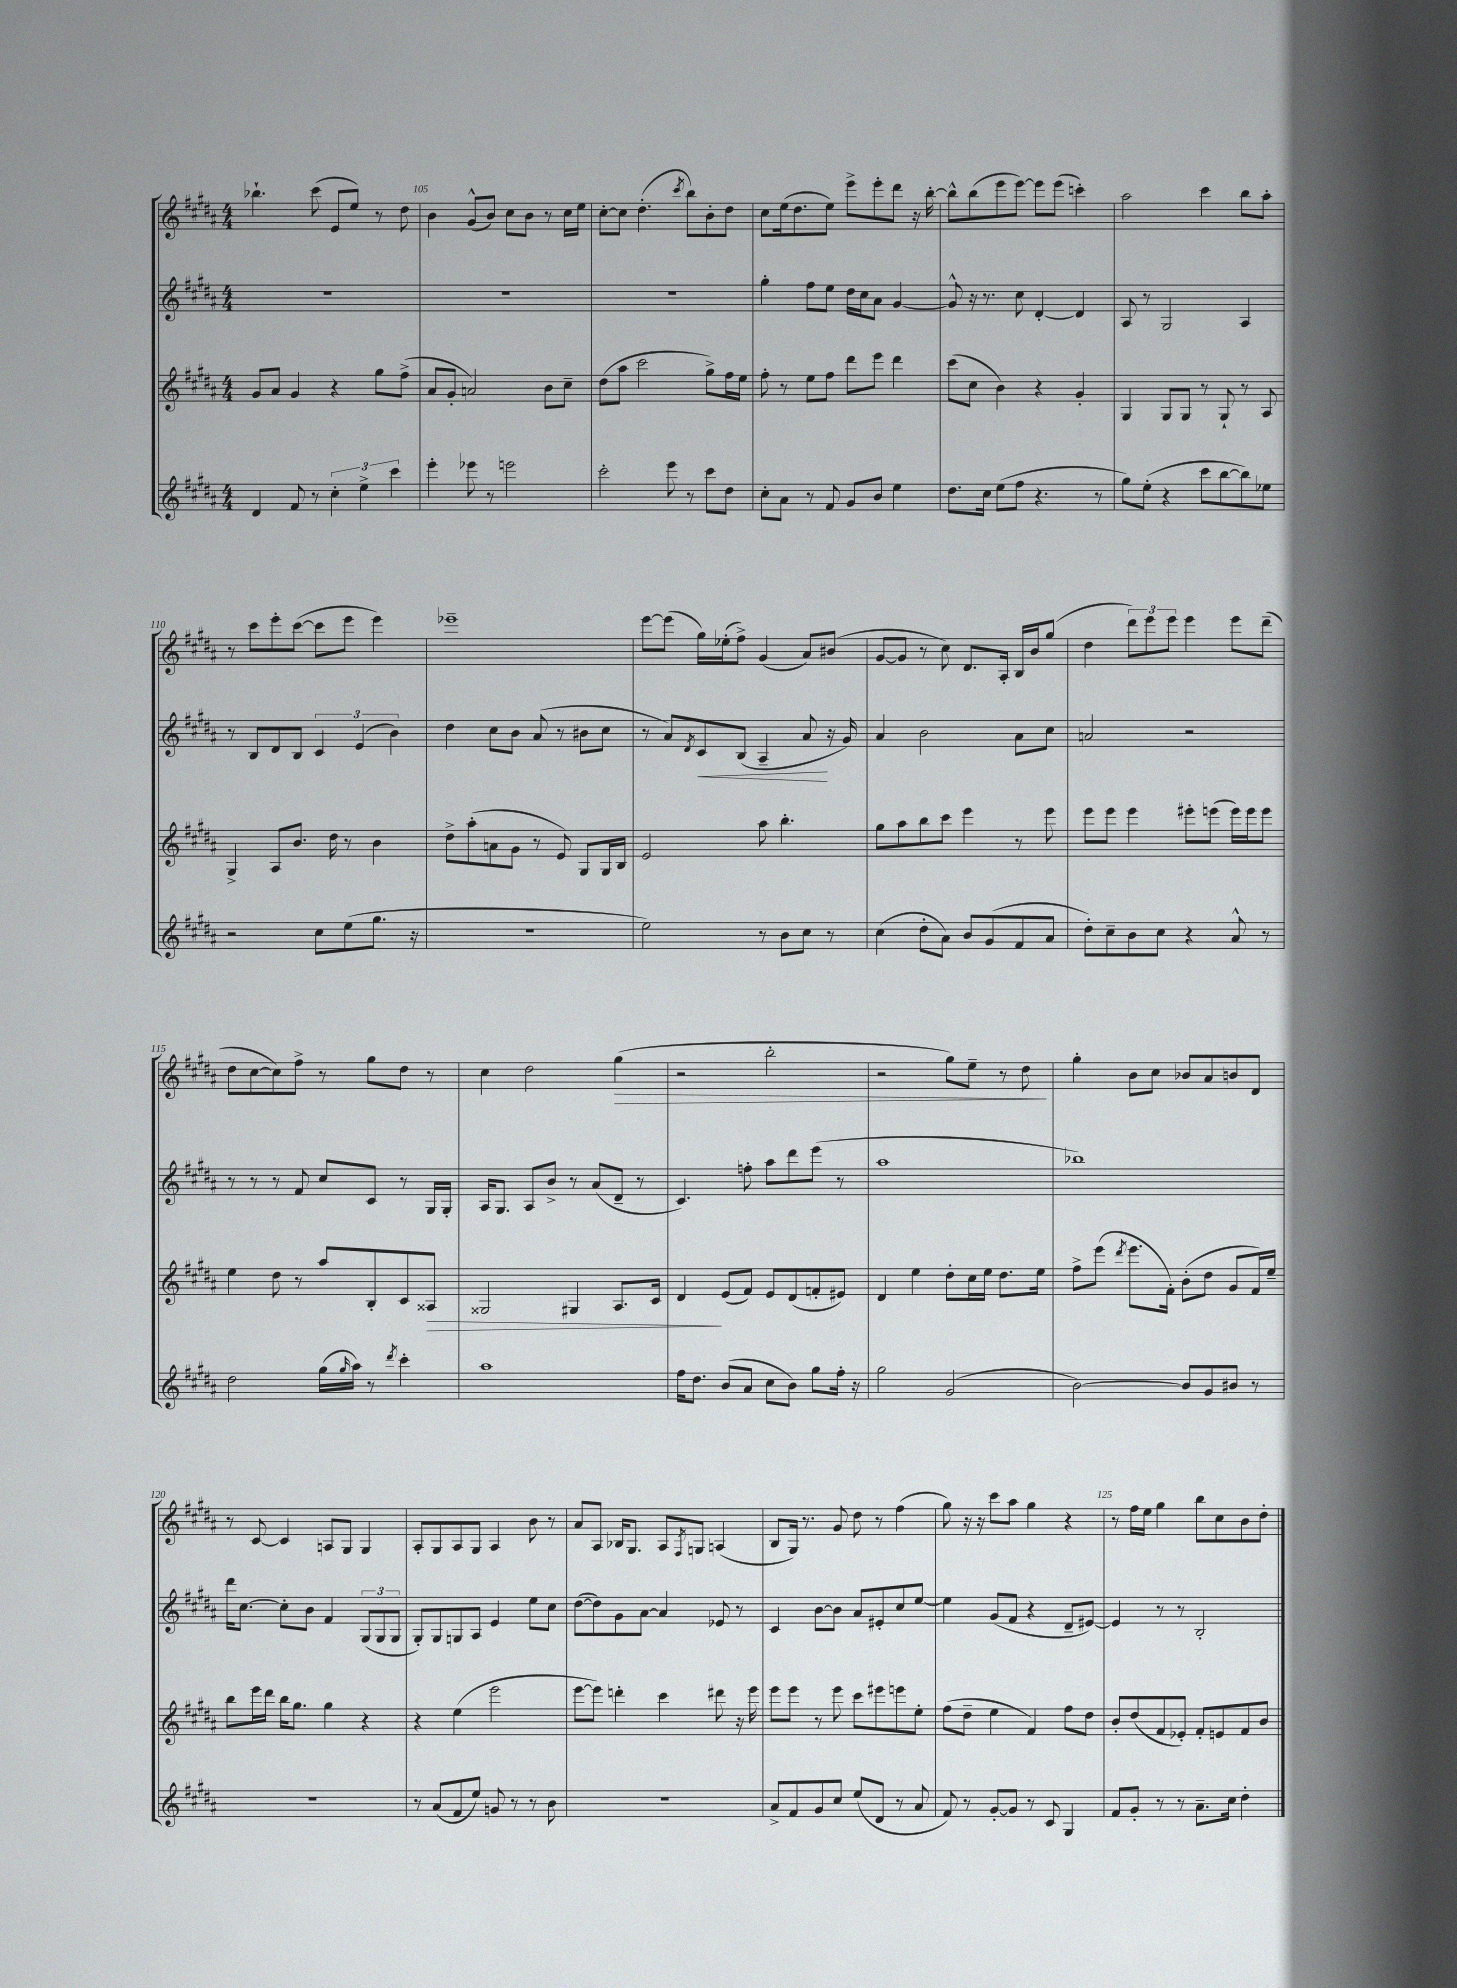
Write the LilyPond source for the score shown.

<<
\new StaffGroup <<
\new Staff = "s0" {
    \clef treble \key b \major \numericTimeSignature \time 4/4
    bes''4.-! cis'''8( e'8 e''8) r8 dis''8 |
    b'4 gis'8-^( b'8) cis''8 b'8 r8 cis''16 e''16 |
    cis''8~-. cis''8 dis''4.-.( \acciaccatura { cis'''8 } b''8) b'8-. dis''8 |
    cis''8 e''16( dis''8. e''8) e'''8-> e'''8-. dis'''8 r16 b''16~-. |
    b''8-^ b''8( e'''8 e'''8~) e'''8 e'''8( c'''4-.) |
    ais''2 cis'''4 b''8 ais''8-. |
    r8 cis'''8 e'''8-. cis'''8~( cis'''8 e'''8 e'''4) |
    ees'''1-- |
    e'''8~ e'''8( gis''16) ees''16-.( fis''8->) gis'4( ais'8) bis'8( |
    gis'8~ gis'8 r8 cis''8) dis'8. ais16-. b16 b'16 gis''8( |
    dis''4 \tuplet 3/2 { dis'''8) e'''8 e'''8 } e'''4 e'''8 dis'''8--( |
    dis''8 cis''8~ cis''8) fis''8-> r8 gis''8 dis''8 r8 |
    cis''4 dis''2 gis''4\>( |
    r2 b''2-. |
    r2 gis''8) e''8-- r8 dis''8\! |
    gis''4-. b'8 cis''8 bes'8 ais'8 b'8 dis'8 |
    r8 cis'8~ cis'4 a8 gis8 gis4 |
    ais8-. gis8 ais8 gis8 ais4 b'8 r8 |
    ais'8 ais8 bes16 gis8. ais8 \acciaccatura { fis8 } g8 a4( |
    b8 gis16) r8. gis'8 dis''8 r8 fis''4( |
    gis''8) r16 r16 cis'''8 ais''8 gis''4 r4 |
    r8 fis''16 e''16 gis''4 b''8 cis''8 b'8 dis''8-. \bar "|." |
}
\new Staff = "s1" {
    \clef treble \key b \major \numericTimeSignature \time 4/4
    R1 |
    R1 |
    R1 |
    gis''4-. fis''8 e''8 dis''16 cis''16 ais'8 gis'4~ |
    gis'8-^ r16 r8. cis''8 dis'4~-. dis'4 |
    ais8 r8 gis2 ais4 |
    r8 b8 dis'8 b8 \tuplet 3/2 { cis'4 e'4( b'4) } |
    dis''4 cis''8 b'8 ais'8( r8 bis'8 cis''8 |
    r8 ais'8) \acciaccatura { dis'8 } cis'8\< b8( ais4-- ais'8\! r16 gis'16) |
    ais'4 b'2 ais'8 cis''8 |
    a'2 r2 |
    r8 r8 r8 fis'8 cis''8 cis'8 r8 gis16 gis16-. |
    ais16 gis8. ais8 b'8-> r8 ais'8( dis'8-- r8 |
    cis'4.) f''8-. ais''8 dis'''8 e'''8( r8 |
    ais''1 |
    bes''1) |
    dis'''16 cis''8.~ cis''8-. b'8 fis'4 \tuplet 3/2 { gis8( gis8 gis8 } |
    gis8-.) gis8 g8 ais8 e'4 e''8 cis''8 |
    dis''8~( dis''8) gis'8 ais'8~ ais'4 ees'8 r8 |
    cis'4 b'8~ b'8 ais'8 eis'8-. cis''8 e''8~ |
    e''4 gis'8( fis'8 r4 dis'8-- eis'8~) |
    eis'4 r8 r8 b2-. \bar "|." |
}
\new Staff = "s2" {
    \clef treble \key b \major \numericTimeSignature \time 4/4
    gis'8 ais'8 gis'4 r4 gis''8 fis''8->( |
    ais'8 gis'8-. a'2) b'8 cis''8-- |
    dis''8( ais''8 cis'''2 gis''8->) fis''16 e''16 |
    fis''8-. r8 e''8 fis''8 dis'''8 e'''8 dis'''4 |
    cis'''8( cis''8 b'4) r4 gis'4-. |
    gis4 gis8 gis8 r8 gis8-! r8 ais8 |
    gis4-> ais8 b'8. dis''16 r8 b'4 |
    dis''8-> ais''8-.( a'8 gis'8 r8 e'8) gis8 gis16 b16 |
    e'2 ais''8 b''4.-. |
    gis''8 ais''8 b''8 cis'''8 e'''4 r8 e'''8 |
    e'''8 e'''8 e'''4 eis'''8-. e'''8( e'''16) e'''16 e'''8 |
    e''4 dis''8 r8 ais''8 b8-. cis'8 aisis8\> |
    gisis2 gis4 ais8. cis'16 |
    dis'4\! e'8( fis'8) e'8 dis'8( f'8-. eis'8) |
    dis'4 e''4 dis''8-. cis''16 e''16 dis''8. e''16 |
    fis''8-> e'''8( \acciaccatura { dis'''8 } e'''8. fis'16-.) b'8-.( dis''8 gis'8 fis'16) e''16-- |
    b''8 e'''16 dis'''16 b''16 gis''8. gis''4 r4 |
    r4 e''4( e'''2 |
    e'''8~ e'''8) d'''4-. cis'''4 dis'''8 r16 e'''16 |
    e'''8 e'''8 r8 e'''8 cis'''8 eis'''8 e'''8 e''8-. |
    fis''8( dis''8-- e''4 fis'4) fis''8 dis''8 |
    b'8-. dis''8( fis'8 ees'8-.) fis'8-. e'8 fis'8 b'8 \bar "|." |
}
\new Staff = "s3" {
    \clef treble \key b \major \numericTimeSignature \time 4/4
    dis'4 fis'8 r8 \tuplet 3/2 { cis''4-. e''4-> cis'''4 } |
    e'''4-. ees'''8 r8 e'''2 |
    cis'''2-. e'''8 r8 cis'''8 dis''8 |
    cis''8-. ais'8 r8 fis'8 gis'8 b'8 e''4 |
    dis''8. cis''16 e''8( fis''8 r4. r8 |
    gis''8) e''8-.( r4 cis'''8 b''8~ b''8) ees''8 |
    r2 cis''8 e''8( gis''8. r16 |
    r1 |
    e''2) r8 b'8 cis''8 r8 |
    cis''4( dis''8-. ais'8) b'8 gis'8( fis'8 ais'8 |
    dis''8-.) cis''8-- b'8 cis''8 r4 ais'8-^ r8 |
    dis''2 gis''16( \grace { gis''16 } ais''16) r8 \acciaccatura { dis'''8 } cis'''4-. |
    ais''1 |
    fis''16 dis''8. b'8( ais'8 cis''8 b'8) gis''8 fis''16-. r16 |
    gis''2 gis'2( |
    b'2~) b'8 gis'8 bis'8 r8 |
    r1 |
    r8 ais'8( fis'8 e''8) g'8 r8 r8 b'8 |
    R1 |
    ais'8-> fis'8 gis'8 cis''8 e''8( dis'8 r8 ais'8 |
    fis'8) r8 gis'8~-. gis'8 r8 cis'8 gis4 |
    fis'8 gis'8-. r8 r8 ais'8.-- cis''16 dis''4-. \bar "|." |
}
>>
>>
\layout { \context { \Score currentBarNumber = #104 \override BarNumber.break-visibility = ##(#f #t #t) barNumberVisibility = #(every-nth-bar-number-visible 5) } }
